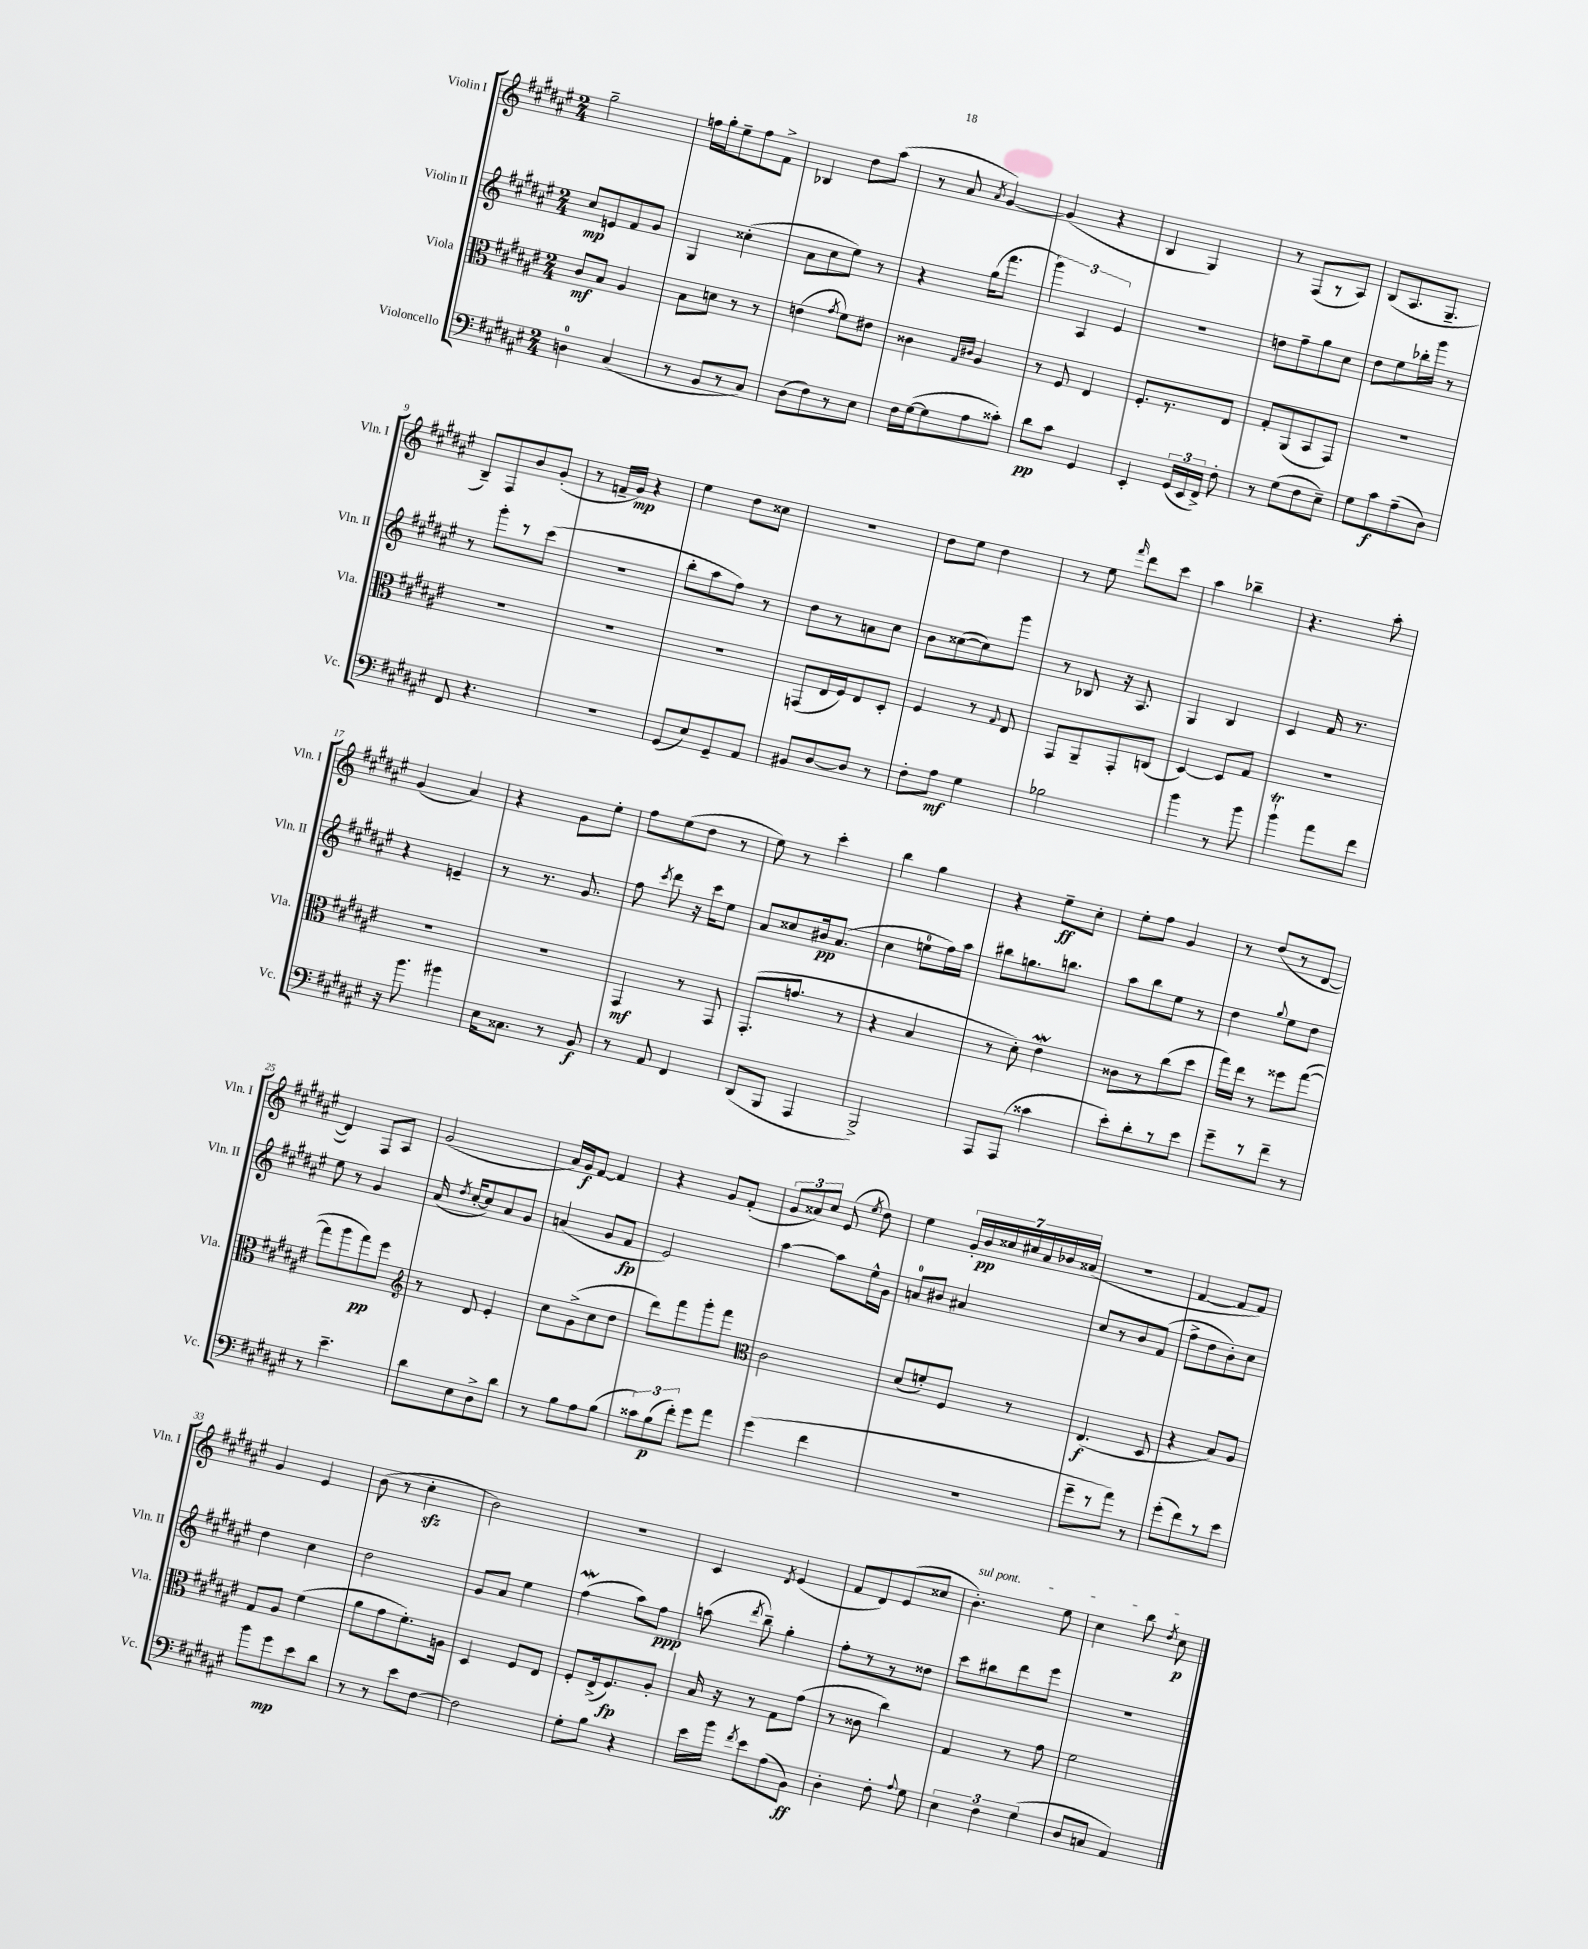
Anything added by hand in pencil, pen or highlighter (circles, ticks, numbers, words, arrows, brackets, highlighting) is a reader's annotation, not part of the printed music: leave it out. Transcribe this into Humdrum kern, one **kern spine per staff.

**kern	**kern	**kern	**kern
*staff4	*staff3	*staff2	*staff1
*clefF4	*clefC3	*clefG2	*clefG2
*k[f#c#g#d#a#e#]	*k[f#c#g#d#a#e#]	*k[f#c#g#d#a#e#]	*k[f#c#g#d#a#e#]
*M2/4	*M2/4	*M2/4	*M2/4
4D\	8c#/L	8cc#/L	2gg#~\
.	8B/J	8e/	.
(4C#/	4A#/	8f#/	.
.	.	8g#/J	.
=	=	=	=
8r	8B\L	4G#/	16ff\LL
.	.	.	16gg#'\J
8BB/L	8d\J	.	8ee#~\
8r	8r	(4cc##'\	8ff\
8C#/J)	8r	.	8f#^\J
=	=	=	=
(8D#\L	(4e\	8a#\L	4B-/
8F#\)	.	8cc#\	.
.	8qg#/	.	.
8r	8f#\L)	8ee#\J)	8dd#\L
8E#\J	8e#\J	8r	(8aa#\J
=	=	=	=
16F#\LL	4c##\	4r	8r
([16G#\J	.	.	.
8G#\]	.	.	8a#/
.	16qqG#/LL	.	.
.	16qqc#/JJ	.	8qa#/
8A#\	4A#/	(16gg#\LK	[4g#/)
.	.	8.fff#\J	.
8c##'\J)	.	.	.
=	=	=	=
8d#\L	8r	6ggg#\)	(4g#/]
8c#\J	8F#/	.	.
.	.	6A#/	.
4GG#/	4E#/	.	4r
.	.	6e#/	.
=	=	=	=
4EE#'/	8.F#'/L	2r	4B/
.	8.r	.	.
(24GG#/LL	.	.	4G#/)
24EE#/	.	.	.
24FF#^/JJ)	.	.	.
8F#'\	8E#/J	.	.
=	=	=	=
8r	8G#'/L	8dd\L	8r
(8G#\L	(8AA#/	8ff#~\	(8F#/L
8F#\	8BB/	8gg#\	8r
8E#~\J)	8GG#/J)	8cc#\J	8A#/J)
=	=	=	=
8G#\L	2r	8dd#\L	(8B/L
8c#\	.	8ee#\	8.A#/
(8A#~\	.	16bb-'\L	.
.	.	16ggg#\JJ	8.G#~/J
8D#\J)	.	8r	.
=	=	=	=
8FF#/	2r	8r	8B~/L)
4.r	.	8ggg#'\L	8F#/
.	.	8r	8b/
.	.	(8ccc#\J	(8g#'/J
=	=	=	=
2r	2r	2r	8r
.	.	.	16f~/LL
.	.	.	16g#/JJ)
.	.	.	4r
=	=	=	=
(8GG#/L	2r	8bb'\L	4ee#\
8E#/)	.	8aa#\	.
8GG#~/	.	8ff#\J)	8dd#\L
8AA#/J	.	8r	8cc##\J
=	=	=	=
8BB#/L	(8GG/L	8dd#\L	2r
[8D#/	16E#/L	8r	.
.	16F#/J)	.	.
8D#/]J	8E#/	8a\	.
8r	8D#'/J	8cc#\J	.
=	=	=	=
8F#'\L	4F#/	8b\L	8dd#\L
8A#\J	.	([8cc##\	8ee#\J
4G#\	8r	8cc##\])	4dd#\
.	8qqG#/	.	.
.	8E#/	8ggg#\J	.
=	=	=	=
2B-\	8GG#/L	8r	8r
.	8AA#~/	8B-/	8ee#\
.	.	.	16qqfff#/
.	8GG#'/	16r	8ddd#\L
.	.	8.A#/	.
.	(8C/J	.	8ccc#\J
=	=	=	=
4b\	[4D#/)	4G#/	4aa#\
8r	8D#/]L	4B/	4bb-~\
8b\	8G#/J	.	.
=	=	=	=
4b`\	2r	4c#/	4.r
8a#\L	.	16f#/	.
.	.	8.r	.
8f#\J	.	.	8aa#'\
=	=	=	=
16r	2r	4r	(4g#/
8.b\	.	.	.
4b#\	.	4e~/	4a#/)
=	=	=	=
16E#\LK	2r	8r	4r
8.C##\J	.	.	.
.	.	8.r	.
8r	.	.	8g#\L
.	.	8.g#/	.
8BB/	.	.	8ee#'\J
=	=	=	=
8r	4GG#/	8ff#\	8ff#\L
.	.	8qccc#/	.
8AA#/	.	8ddd#\	(8ee#\
4FF#/	8r	16r	8dd#\J
.	.	16ccc#\LK	.
.	8GG#/	8ee#\J	8r
=	=	=	=
(8DD#/L	(8.GG#'/L	8a#/L	8ee#\)
8BBB/J	.	8cc##/	8r
.	8.g/J	.	.
4AAA#/	.	16b#/k	4ccc#'\
.	.	(8.a#/J	.
.	8r	.	.
=	=	=	=
2BBB^/)	4r	4cc#\	4bb\
.	4B/	8ee\L	4gg#\
.	.	16ff#\L)	.
.	.	16aa#\JJ	.
=	=	=	=
8AAA#/L	8r	8bb#\L	4r
(8AAA#/J	8d#'\)	8.gg\	.
4c##\	4e#\	.	8ee#~\L
.	.	8.bb\J	.
.	.	.	8cc#'\J
=	=	=	=
8e#'\L)	8c##\L	8aa#\L	8ee#'\L
8d#'\	8r	8bb\	8ff#\J
8r	(8cc#\	8ee#\J	4g#/
8e#\J	8dd#\J	8r	.
=	=	=	=
8g#~\L	16gg#\LL)	4dd#\	8r
.	16ee#\JJ	.	.
8r	8r	.	(8dd#/L
.	.	8qqgg#/	.
8f#~\J	8ff##\L	8ee#\L	8r
8r	([8gg#\J	8dd#\J	[8d#/J
=	=	=	=
8r	8gg#\]L	8ee#\	4d#/])
4.e#~\	8aa#\	8r	.
.	8gg#\)	4g#/	8F#/L
.	8ff#\J	.	8A#/J
=	=	=	=
*	*clefG2	*	*
8d#\L	8r	(16a#/	(2g#/
.	.	8qdd#/	.
.	.	[16cc#'/LK	.
8E#\	8d#/	8cc#/])	.
8D#^\	4e#'/	8a#/	.
8d#\J	.	8g#/J	.
=	=	=	=
8r	8cc#\L	(4a/	16a#/LL)
.	.	.	16g#/J
8B\L	(8g#^\	.	[8f#/J
8A#\	8cc#\	8g#/L	4f#/]
(8B\J	8dd#\J	8f#/J	.
=	=	=	=
12c##\L)	8ddd#\L)	2e#/)	4r
(12B\	.	.	.
.	8fff#\	.	.
12f#'\J)	.	.	.
8g#\L	8ggg#'\	.	8g#/L
8a#\J	8fff#\J	.	(8f#'/J
=	=	=	=
*	*clefC3	*	*
(4g#\	2c#\	[4aa#\	12g#/L
.	.	.	12a##/)
.	.	.	12cc#/J
4f#\	.	8aa#\]L	(8e#/
.	.	.	8qee#/
.	.	16ee#^^\L	8dd#\)
.	.	16g#\JJ	.
=	=	=	=
2r	(8d#/L	8a/L	4ee#\
.	8f'/)	8b#/J	.
.	8F#/J	4a#/	28g#'/LL
.	.	.	28b/
.	.	.	28cc##/
.	.	.	28cc#/
.	8r	.	.
.	.	.	28a#/
.	.	.	28b-/
.	.	.	(28a##/JJ
=	=	=	=
8g#~\L	(4.E#/	8cc#/L	2r
8r	.	8r	.
8a#\J)	.	8b/	.
8r	8D#/	(8f#/J	.
=	=	=	=
(8g#'\L	4r	8ff#^\L	[4f#/
8f#\)	.	8dd#\	.
8r	8B/L)	8b'\)	8f#/]L
8e#\J	8A#/J	8cc#\J	8f#/J)
=	=	=	=
8b\L	8G#/L	4dd#\	4g#/
8g#\	8A#/J	.	.
8e#\	(4f#\	4cc#\	4e#/
8d#\J	.	.	.
=	=	=	=
8r	8a#\L	2dd#\	(8b\
8r	8g#\	.	8r
8e#\L	8.f#'\)	.	4cc#'\
[8F#\J	.	.	.
.	16A\Jk	.	.
=	=	=	=
2F#\]	4D#/	8g#/L	2b\)
.	.	8a#/J	.
.	8F#/L	4ee#\	.
.	8E#/J	.	.
=	=	=	=
8G#'\L	8F#'/L	(4ff#\	2r
8B\J	(16E#^/k	.	.
.	8.F#/)	.	.
4r	.	8aa#\L)	.
.	8A#'/J	8ff#\J	.
=	=	=	=
16e#\LL	16B/	(8aa\	4c#/
16b\JJ	16r	.	.
8qf#/	.	8qddd#/	.
8e#\L	8r	8bb~\)	.
.	.	.	8qd#/
(8A#\	8G#\L	4gg#'\	(4e#/
8BB\J)	(8g#\J	.	.
=	=	=	=
4D#'\	8r	8ff#'\L	8f#/L
.	8c##\	8r	8d#/)
8F#'\	4cc#\)	8r	(8e#/
8qqA#/	.	.	.
8G#\	.	8dd##\J	8cc##/J
=	=	=	=
6E#\	4G#/	8ccc#\L	4.b'\)
.	.	8bb#\	.
6F#\	.	.	.
.	8r	8ddd#\	.
(6G#\	.	.	.
.	8g#\	8eee#\J	8ee#\
=	=	=	=
8D#/L	2f#\	2r	4cc#\
8C/J	.	.	.
4AA#/)	.	.	8bb\
.	.	.	8qdd#/
.	.	.	8cc#\
==	==	==	==
*-	*-	*-	*-
